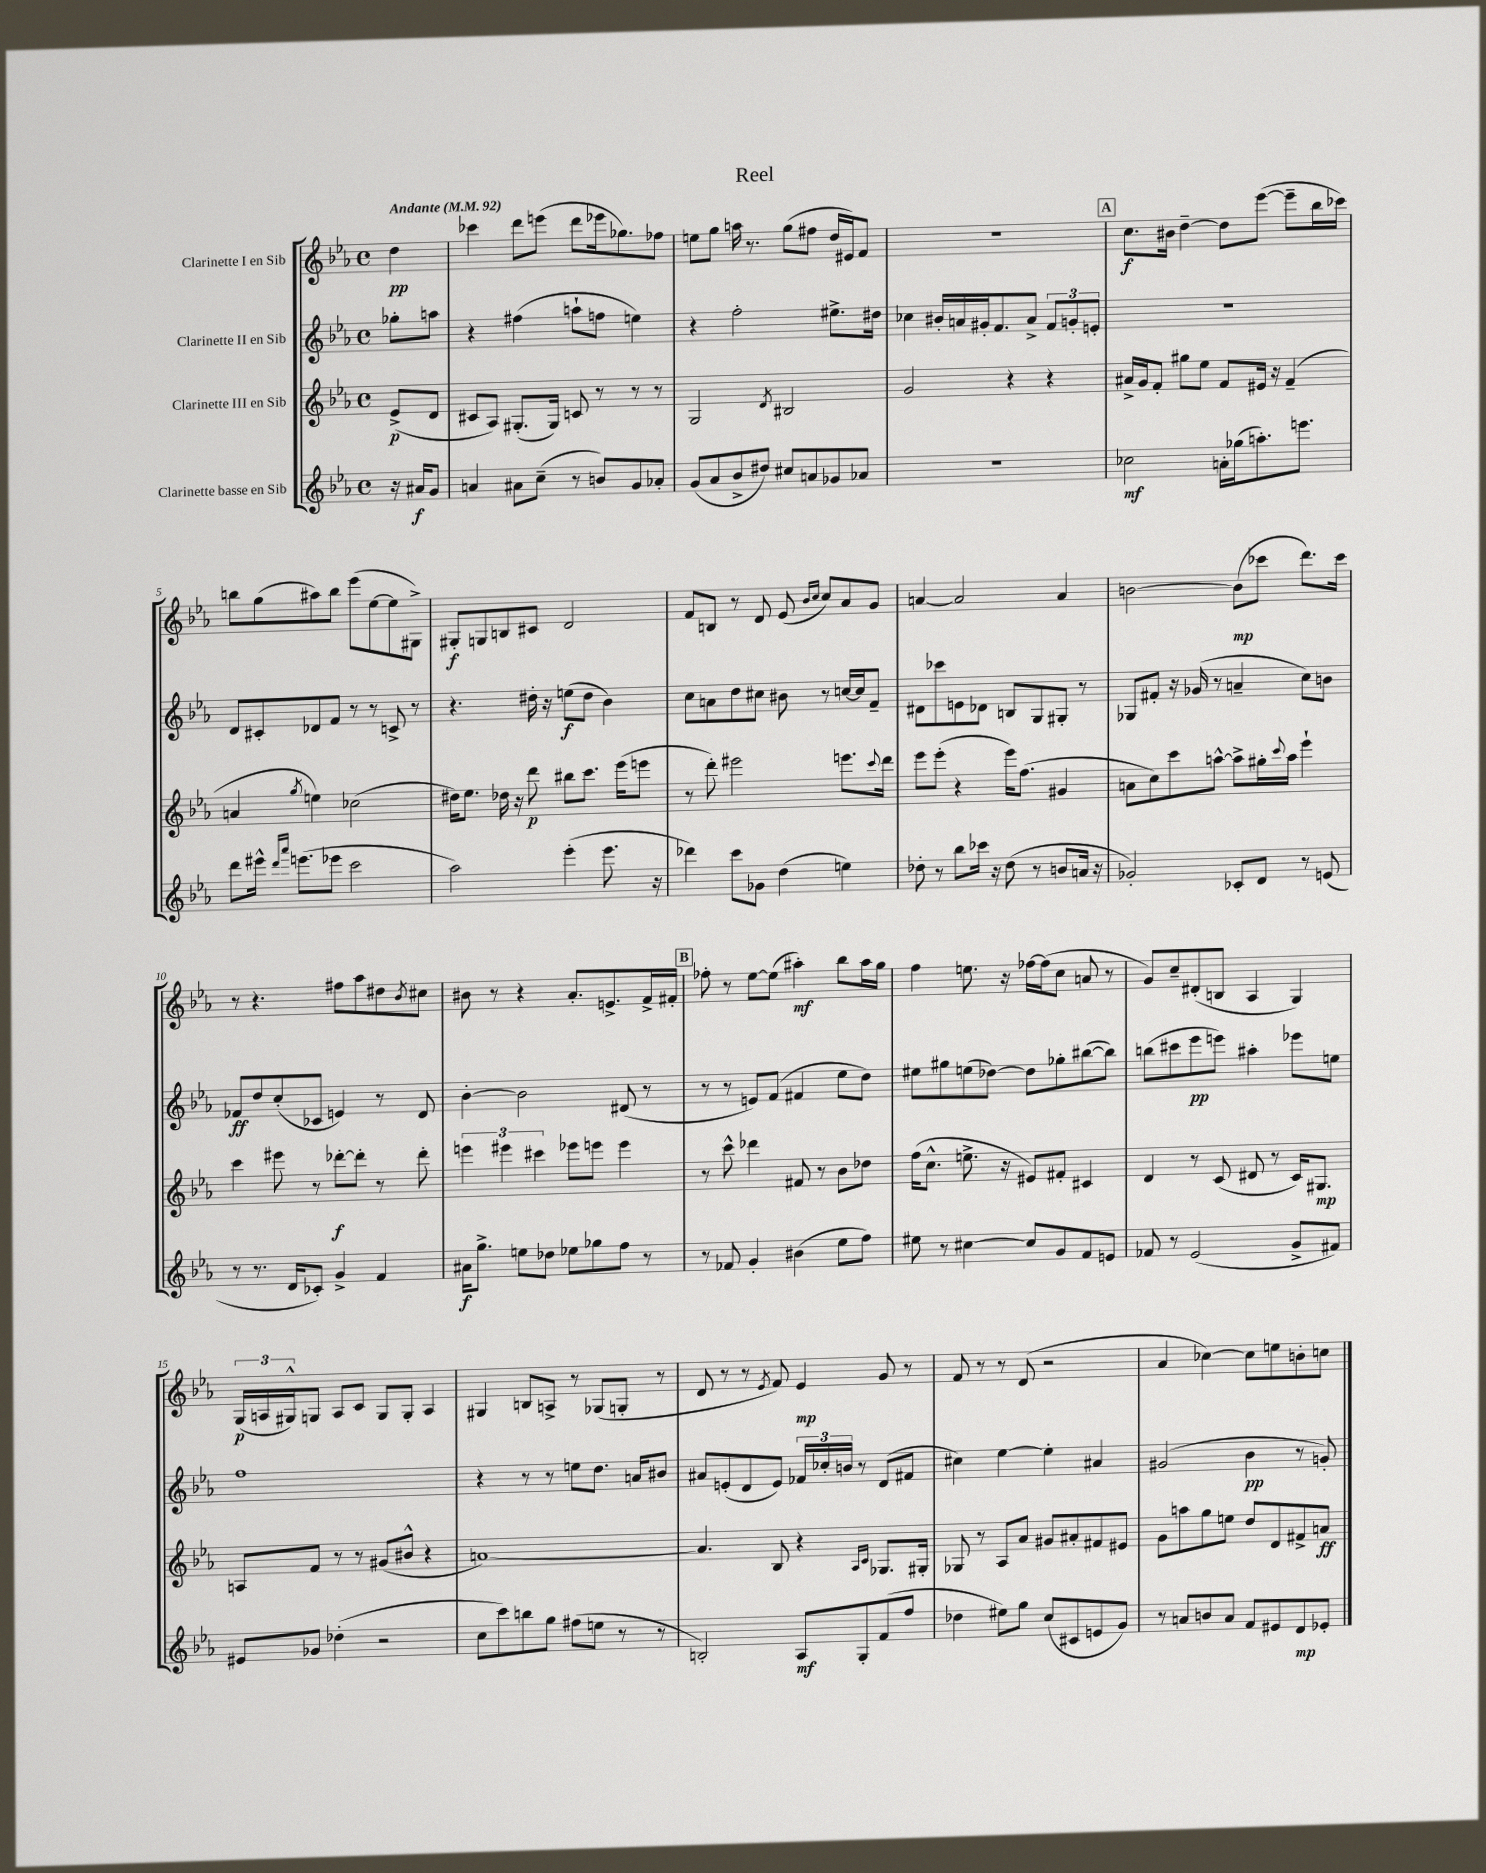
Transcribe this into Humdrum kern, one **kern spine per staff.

**kern	**kern	**kern	**kern
*staff4	*staff3	*staff2	*staff1
*clefG2	*clefG2	*clefG2	*clefG2
*k[b-e-a-]	*k[b-e-a-]	*k[b-e-a-]	*k[b-e-a-]
*M4/4	*M4/4	*M4/4	*M4/4
*met(c)	*met(c)	*met(c)	*met(c)
*MM92	*MM92	*MM92	*MM92
16r	(8e-^/L	8gg-'\L	4dd\
16a#/LK	.	.	.
8g/J	8d/J	8aa\J	.
=	=	=	=
4a/	8c#/L	4r	4ccc-\
.	8A-/J)	.	.
8a#\L	(8.G#'/L	(4ff#\	8ddd\L
(8cc~\J	.	.	(8eee\J
.	16G#/Jk)	.	.
8r	8c/	8aa`\L	8ddd\L
8b/L)	8r	8ff\J	16eee-\k
.	.	.	8.gg-\)
8g/	8r	4ee\)	.
8a-'/J	8r	.	8ff-\J
=	=	=	=
(8g/L	2G/	4r	8ee\L
8a-/	.	.	8gg\J
8b-^/	.	2ff'\	16aa\
.	.	.	8.r
8dd#/J)	.	.	.
.	8qd/	.	.
8cc#/L	2B#/	.	(8gg\L
8a/	.	.	8ff#\J
8g-/	.	8.ee#^\L	16dd/LL
.	.	.	16e#/J)
8a-/J	.	.	8f/J
.	.	16dd#\Jk	.
=	=	=	=
1r	2g/	4cc-\	1r
.	.	16b#'/LL	.
.	.	16a/	.
.	.	16g#'/J	.
.	.	8.f/	.
.	4r	.	.
.	.	8a^/J	.
.	4r	12f/L	.
.	.	12g'/	.
.	.	12e'/J	.
=	=	=	=
2cc-\	16a#^/LL	1r	8.cc\L
.	16g/J	.	.
.	8f'/J	.	.
.	.	.	16b#\Jk
.	8gg#\L	.	[4dd~\
.	8ee-\J	.	.
16a'\LL	8f/L	.	8dd\]L
(16gg-\J	.	.	.
8.aa'\)	16e#/Jk	.	([8eee-\J
.	16r	.	.
.	(4f~/	.	8eee-~\]L
8.eee\J	.	.	.
.	.	.	16bb-\L
.	.	.	16ccc-\JJ)
=	=	=	=
8ddd\L	4a/	8d/L	8bb\L
16eee#^^\Jk	.	8c#'/	(8gg\
16qqddd/LL	.	.	.
16qqaaa-/JJ	.	.	.
(8.eee\L	.	.	.
.	8qgg/	.	.
.	4ee\)	8d-/	8aa#\)
8eee-\J	.	8f/J	8bb\J
2ccc\	(2cc-\	8r	(8eee-\L
.	.	8r	[8ee-\
.	.	8c^/	8ee-\]
.	.	8r	8G#^\J)
=	=	=	=
2aa-\)	16dd#\LK)	4.r	8G#'/L
.	8.ee-\J	.	.
.	.	.	8G/
.	16dd-\	.	8B/
.	16r	.	.
.	8ddd\	16dd#'\	8c#/J
.	.	16r	.
(4eee-'\	8bb#\L	(8ee\L	2d/
.	8.ccc\J	8dd#\J	.
8.eee-\	.	4b-\)	.
.	(16eee-\LK	.	.
.	8eee\J	.	.
16r	.	.	.
=	=	=	=
4ddd-\)	8r	8cc\L	8f/L
.	8ddd'\)	8a\	8B/J
8ccc\L	2eee#\	8dd\	8r
8g-\J	.	8cc#\J	8d/
(4dd\	.	8b#\	(8e-/
.	.	.	16qqb-/LL
.	.	.	16qqcc/JJ
.	.	8r	8cc/L)
4ee\)	8.eee\L	[16cc/LL	8a-/
.	.	16cc/]J	.
.	.	8f~/J	8g/J
.	8qqccc/	.	.
.	16ddd\Jk	.	.
=	=	=	=
8dd-'\	8eee-\L	8d#\L	[4a/
8r	(8eee-'\J	8ccc-\	.
8bb-\L	4r	8e\	2a/]
16ccc-\Jk	.	8d-\J	.
16r	.	.	.
(8dd-\	16eee-\LK)	8B/L	.
.	(8.ff\J	.	.
8r	.	8G/	.
8b/L	4g#/	8G#'/J	4a/
16a/Jk	.	8r	.
16r	.	.	.
=	=	=	=
2g-'/)	8a\L	8G-/L	[2b\
.	8cc\)	8f#'/J	.
.	8ccc\	16r	.
.	.	(16g-/	.
.	[8aa^^\J	8r	.
8c-'/L	8aa^\]L	4a~/	(8b\]L
8d/J	16gg#'\L	.	8ccc-\J
.	8qqccc/	.	.
.	16aa\JJ	.	.
8r	4eee-`\	8cc\L)	8.ddd\L)
(8e/	.	8b\J	.
.	.	.	16ccc-\Jk
=	=	=	=
8r	4ccc\	8f-/L	8r
8.r	.	8dd/	4.r
.	8eee#\	(8cc'/	.
16d/LK	.	.	.
8c-'/J)	8r	8c-/J	.
4g^/	[8ddd-'\L	4e/)	8ff#\L
.	8ddd-'\]J	.	8aa-\
4f/	8r	8r	8dd#\
.	.	.	8qb-/
.	8ddd-'\	8d/	8cc#\J
=	=	=	=
16a#\LK	6eee\	[4b-'\	8b#\
8.gg^\J	.	.	.
.	.	.	8r
.	6eee#\	.	.
8ee\L	.	2b-\]	4r
.	6ccc#\	.	.
8dd-\J	.	.	.
8ee-\L	8eee-\L	.	8.a-'/L
8gg-\	8eee\J	.	.
.	.	.	8.e^/
8ff\J	4eee\	(8d#/	.
8r	.	8r	16f^/L
.	.	.	16f#'/JJ
=	=	=	=
8r	8r	8r	8ff-'\
8f-/	8ccc^^\	8r	8r
4g'/	4ddd-\	8e/L)	[8ee-\L
.	.	(8f/J	(8ee-\]J
(4b#\	8f#/	4f#/	4aa#'\)
.	8r	.	.
8ee-\L	8b-\L	8ee-\L	8bb-\L
8ff\J)	8dd-\J	8dd\J)	16aa#\L
.	.	.	16gg\JJ
=	=	=	=
8ee#\	(16ff\LK	8ee#\L	4ff\
.	8.cc^^\J	.	.
8r	.	8gg#\	.
[4cc#\	8.ee^\	(8ee\	8.ee\
.	.	[8dd-\J)	.
.	16r	.	16r
8cc#/]L	8e#/L)	8dd-\]L	[16ff-\LL
.	.	.	(16ff-\]J
8g/	8f#'/J	8gg-'\	8cc\J
8f/	4c#/	([8bb#\	8a/
8e/J	.	8bb#\]J)	8r
=	=	=	=
8f-/	4d/	(8bb\L	8g/L)
8r	.	8ccc#\	8cc~/
(2e-/	8r	8eee-\	(8d#'/
.	(8c/	8eee\J)	8B/J
.	8d#/	4aa#'\	4A-/
.	8r	.	.
8g^/L	16c/LK)	8eee-\L	4G/)
.	8.G#/J	.	.
8f#/J)	.	8ee\J	.
=	=	=	=
8e#/L	8A/L	1ff	(24G/LL
.	.	.	24A/
.	.	.	24G#^^/J)
8g-/J	8f/J	.	8G/J
(4dd-'\	8r	.	8A/L
.	8r	.	8c/J
2r	(8g#/L	.	8G/L
.	8b#^^/J	.	8G'/J
.	4r	.	4A/
=	=	=	=
8cc\L	[1a)	4r	4G#/
8ccc\)	.	.	.
8bb\	.	8r	8B/L
8gg\J	.	8r	8A^/J
(8ff#\L	.	8ee\L	8r
8ee\J	.	8.dd\J	(8G-/L
8r	.	.	8G'/J
.	.	16a/LK	.
8r	.	8b#/J	8r
=	=	=	=
2B'/)	4.a/]	8a#/L	8d/
.	.	(8e'/	8r
.	.	8d/	8r
.	.	.	8qe-/
.	8B-/	8e/J)	8f/)
8A-/L	4r	24f-/LL	4e-/
.	.	24cc-'/	.
.	.	24b/JJ	.
8G'/	.	8r	.
.	16qqA-/LL	.	.
.	16qqc/JJ	.	.
(8f/	8.G-/L	(8d/L	8g/
8ff/J	.	8f#/J	8r
.	16G#'/Jk	.	.
=	=	=	=
4dd-\	8G-/	4cc#\)	8f/
.	8r	.	8r
8ee#\L)	8A-/L	[4ee-\	8r
8gg\J	8a-/J	.	(8d/
(8cc/L	8g#/L	4ee-'\]	2r
8c#/	8a#'/	.	.
8e/	8f#/	4a#/	.
8g/J)	8e#/J	.	.
=	=	=	=
8r	8g\L	(2g#/	4a-/
8a/L	8aa\	.	.
8b/	8gg\	.	[4cc-\)
8a/J	8ee\J	.	.
8f/L	8dd/L	4b-\	8cc-\]L
8e#/	8d/	.	8ee\
8d/	8f#^/	8r	8b'\
8e-'/J	8a/J	8g'/)	8cc\J
==	==	==	==
*-	*-	*-	*-
